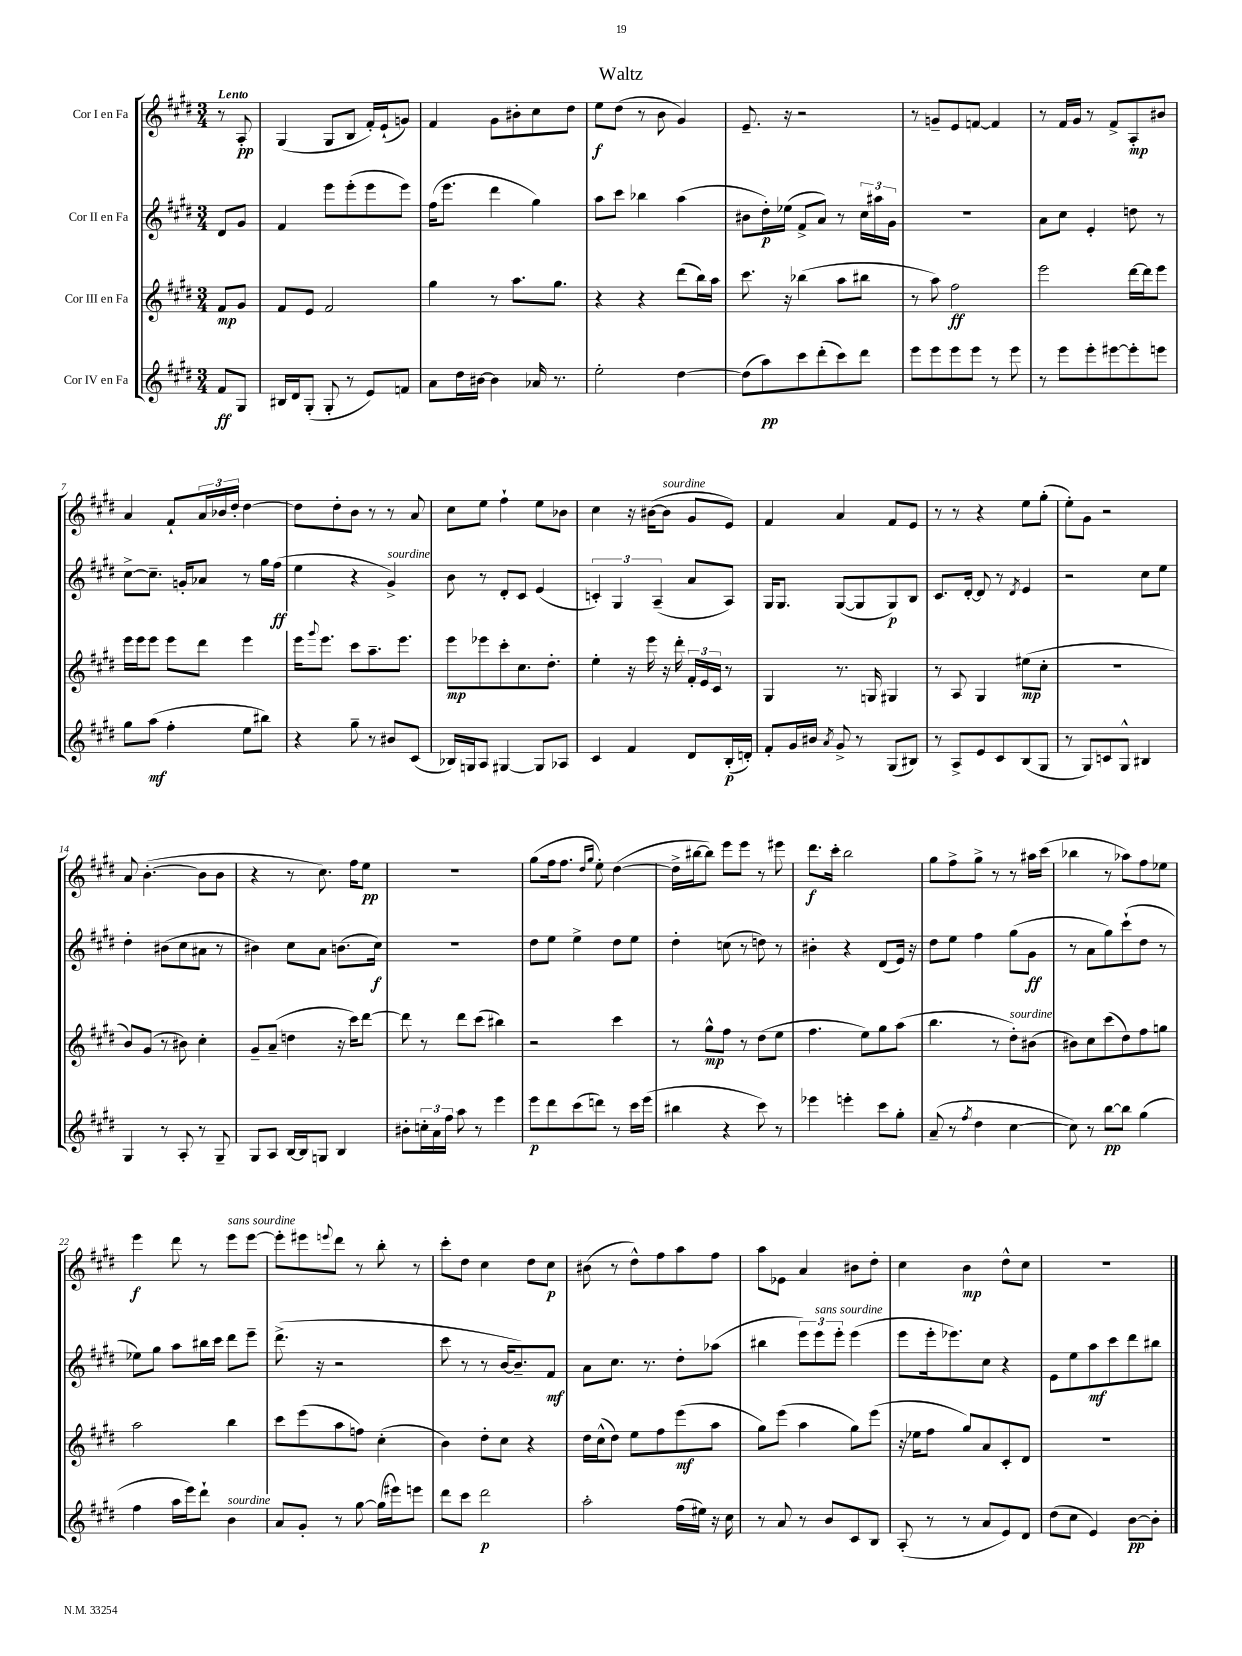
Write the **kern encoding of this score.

**kern	**dynam	**kern	**dynam	**kern	**dynam	**kern	**dynam
*part4	*part4	*part3	*part3	*part2	*part2	*part1	*part1
*staff4	*staff4	*staff3	*staff3	*staff2	*staff2	*staff1	*staff1
*I"Cor IV en Fa	*	*I"Cor III en Fa	*	*I"Cor II en Fa	*	*I"Cor I en Fa	*
*clefG2	*	*clefG2	*	*clefG2	*	*clefG2	*
*k[f#c#g#d#]	*	*k[f#c#g#d#]	*	*k[f#c#g#d#]	*	*k[f#c#g#d#]	*
*M3/4	*	*M3/4	*	*M3/4	*	*M3/4	*
=	=	=	=	=	=	=	=
!	!	!	!	!	!	!LO:TX:a:B:t=Lento	!
8f#/L	ff	8f#/L	mp	8d#/L	.	8r	.
8G#/J	.	8g#/J	.	8g#/J	.	8A'/	pp
=1	=1	=1	=1	=1	=1	=1	=1
16B#X/LL	.	8f#/L	.	4f#/	.	(4G#/	.
16d#/J	.	.	.	.	.	.	.
(8G#'/J	.	8e/J	.	.	.	.	.
8G#'/	.	2f#/	.	8eee\L	.	8G#/L	.
8r	.	.	.	(8eee'\	.	8B/J	.
8e/L)	.	.	.	8eee\	.	16f#'/LL)	.
.	.	.	.	.	.	(16e`/J	.
8fn/J	.	.	.	8eee\J)	.	8gn/J)	.
=2	=2	=2	=2	=2	=2	=2	=2
8a\L	.	4gg#\	.	(16ff#\KL	.	4f#/	.
.	.	.	.	8.eee\J	.	.	.
16dd#\L	.	.	.	.	.	.	.
[16b#X\JJ	.	.	.	.	.	.	.
4b#\]	.	8r	.	4ddd#\	.	8g#\L	.
.	.	8.aa\L	.	.	.	8b#X'\	.
16a-X/	.	.	.	4gg#\)	.	8cc#\	.
8.r	.	8.gg#\J	.	.	.	.	.
.	.	.	.	.	.	8dd#\J	.
=3	=3	=3	=3	=3	=3	=3	=3
2ee'\	.	4r	.	8aa\L	.	8ee\L	f
.	.	.	.	8ccc#\J	.	(8dd#\J	.
.	.	4r	.	4bb-X\	.	8r	.
.	.	.	.	.	.	8b\	.
[4dd#\	.	(8ddd#\L	.	(4aa\	.	4g#/)	.
.	.	16bb\L)	.	.	.	.	.
.	.	16aa\JJ	.	.	.	.	.
=4	=4	=4	=4	=4	=4	=4	=4
(8dd#\L]	.	8.ccc#\	.	8b#X\L	.	8.e~/	.
8aa\)	pp	.	.	16dd#'\L)	p	.	.
.	.	16r	.	(16ee-X\JJ	.	16r	.
8ccc#\	.	(4bb-X\	.	8f#^/L	.	2r	.
(8ddd#'\	.	.	.	8a/J)	.	.	.
8ccc#\)	.	8aa\L	.	8r	.	.	.
8ddd#\J	.	8bb#X\J	.	24cc#\LL	.	.	.
.	.	.	.	24aa#X\	.	.	.
.	.	.	.	24g#\JJ	.	.	.
=5	=5	=5	=5	=5	=5	=5	=5
8eee\L	.	8r	.	2.r	.	8r	.
8eee\	.	8aa\)	.	.	.	8gn~/L	.
8eee\	.	2ff#\	ff	.	.	8e/	.
8eee\J	.	.	.	.	.	[8fn/J	.
8r	.	.	.	.	.	4f/]	.
8eee\	.	.	.	.	.	.	.
=6	=6	=6	=6	=6	=6	=6	=6
8r	.	2eee\	.	8a\L	.	8r	.
8eee\L	.	.	.	8cc#\J	.	16f#/LL	.
.	.	.	.	.	.	16g#/JJ	.
8eee'\	.	.	.	4e'/	.	8r	.
[8eee#X\	.	.	.	.	.	8f#^/L	.
8eee#'\]	.	[16ddd#\LL	.	8ddn\	.	8A'/	mp
.	.	16ddd#\J]	.	.	.	.	.
8eeen\J	.	8eee\J	.	8r	.	8b#X/J	.
!!LO:LB:g=z
=7	=7	=7	=7	=7	=7	=7	=7
8gg#\L	.	16eee\LL	.	[8cc#^\L	.	4a/	.
.	.	16eee\J	.	.	.	.	.
(8aa\J	mf	8eee\J	.	8.cc#~\J]	.	.	.
4ff#'\	.	8eee\L	.	.	.	8f#`/L	.
.	.	.	.	16gn'/KL	.	.	.
.	.	8ddd#\J	.	8a-X/J	.	24a/L	.
.	.	.	.	.	.	24b-X/	.
.	.	.	.	.	.	24dd#'/JJ	.
8ee\L	.	4eee\	.	8r	.	[4dd#\	.
8bb#X\J)	.	.	.	16gg#\LL	.	.	.
.	.	.	.	(16ff#\JJ	ff	.	.
=8	=8	=8	=8	=8	=8	=8	=8
4r	.	16eee\KL	.	4ee\	.	8dd#\L]	.
.	.	8qqggg#/	.	.	.	.	.
.	.	8.eee\J	.	.	.	.	.
.	.	.	.	.	.	8dd#'\	.
8gg#~\	.	8ccc#\L	.	4r	.	8b\J	.
8r	.	8.aa~\	.	.	.	8r	.
!	!	!	!	!LO:TX:a:i:t=sourdine	!	!	!
8b#X/L	.	.	.	4g#^/)	.	8r	.
.	.	8.eee\J	.	.	.	.	.
(8c#/J	.	.	.	.	.	8a/	.
=9	=9	=9	=9	=9	=9	=9	=9
16B-X/LL)	.	8eee\L	mp	8b\	.	8cc#\L	.
16Gn/J	.	.	.	.	.	.	.
8A/J	.	8eee-X\	.	8r	.	8ee\J	.
[4G#X/	.	8ccc#'\	.	8d#'/L	.	4ff#`\	.
.	.	8.cc#\	.	8c#/J	.	.	.
8G#/L]	.	.	.	(4e/	.	8ee\L	.
.	.	8.dd#'\J	.	.	.	.	.
8A-X/J	.	.	.	.	.	8b-X\J	.
=10	=10	=10	=10	=10	=10	=10	=10
4c#/	.	4ee'\	.	6cn'/)	.	4cc#\	.
.	.	.	.	6G#/	.	.	.
4f#/	.	16r	.	.	.	16r	.
.	.	16eee\	.	.	.	([16b#X\KL	.
.	.	.	.	(6A~/	.	.	.
!	!	!	!	!	!	!LO:TX:a:i:t=sourdine	!
.	.	16r	.	.	.	8b#\J]	.
.	.	16ddd#'\	.	.	.	.	.
8d#/L	.	24f#'/LL	.	8a/L	.	8g#/L	.
.	.	24e/	.	.	.	.	.
.	.	24c#/JJ	.	.	.	.	.
(16B'/L	p	8r	.	8A/J)	.	8e/J)	.
16dn'/JJ)	.	.	.	.	.	.	.
=11	=11	=11	=11	=11	=11	=11	=11
8f#'/L	.	4G#/	.	16G#/KL	.	4f#/	.
.	.	.	.	8.G#/J	.	.	.
16g#/L	.	.	.	.	.	.	.
16b#X/JJ	.	.	.	.	.	.	.
8qa/	.	.	.	.	.	.	.
8g#^/	.	8.r	.	([8G#/L	.	4a/	.
8r	.	.	.	8G#/]	.	.	.
.	.	16Gn/	.	.	.	.	.
(8G#/L	.	4G#X/	.	8G#/)	p	8f#/L	.
8B#X/J)	.	.	.	8B/J	.	8e/J	.
=12	=12	=12	=12	=12	=12	=12	=12
8r	.	8r	.	8.c#/L	.	8r	.
8A^/L	.	8A/	.	.	.	8r	.
.	.	.	.	[16d#'/Jk	.	.	.
8e/	.	4G#/	.	8d#/]	.	4r	.
8c#/	.	.	.	8r	.	.	.
.	.	.	.	8qd#/	.	.	.
(8B/	.	(8ee#X\L	mp	4e/	.	8ee\L	.
8G#/J	.	8cc#'\J	.	.	.	(8gg#'\J	.
=13	=13	=13	=13	=13	=13	=13	=13
8r	.	2.r	.	2r	.	8ee'\L)	.
8G#/L)	.	.	.	.	.	8g#\J	.
8cn/	.	.	.	.	.	2r	.
8G#^^/J	.	.	.	.	.	.	.
4B#X/	.	.	.	8cc#\L	.	.	.
.	.	.	.	8ee\J	.	.	.
!!LO:LB:g=z
=14	=14	=14	=14	=14	=14	=14	=14
4G#/	.	8b/L)	.	4dd#'\	.	8a/	.
.	.	(8g#/J	.	.	.	([4.b'\	.
8r	.	8r	.	(8b#X\L	.	.	.
8A'/	.	8b#X\)	.	8cc#\	.	.	.
8r	.	4cc#'\	.	8a#X\J	.	8b\L]	.
8G#~/	.	.	.	8r	.	8b\J	.
=15	=15	=15	=15	=15	=15	=15	=15
8G#/L	.	8g#~/L	.	4b#X\)	.	4r	.
8A/J	.	(8a~/J	.	.	.	.	.
[16B/LL	.	4ddn\	.	8cc#\L	.	8r	.
16B/J]	.	.	.	.	.	.	.
8Gn/J	.	.	.	8a\J	.	8.cc#\)	.
4B/	.	16r	.	(8.bn\L	.	.	.
.	.	16ccc#\KL)	.	.	.	16ff#\KL	.
.	.	[8ddd#\J	.	.	.	8ee\J	pp
.	.	.	.	16cc#\Jk)	f	.	.
=16	=16	=16	=16	=16	=16	=16	=16
8b#X'\L	.	8ddd#\]	.	2.r	.	2.r	.
24ccn'\L	.	8r	.	.	.	.	.
24a\	.	.	.	.	.	.	.
24ff#\JJ	.	.	.	.	.	.	.
8aa\	.	8ddd#\L	.	.	.	.	.
8r	.	(8ccc#\J	.	.	.	.	.
4eee\	.	4bb#X\)	.	.	.	.	.
=17	=17	=17	=17	=17	=17	=17	=17
8eee\L	p	2r	.	8dd#\L	.	(8gg#\L	.
8ddd#\	.	.	.	8ee\J	.	16ff#\k	.
.	.	.	.	.	.	8.ff#\J	.
(8ccc#\	.	.	.	4ee^\	.	.	.
.	.	.	.	.	.	16qqdd#/LL	.
.	.	.	.	.	.	16qqgg#/JJ	.
8dddn\J)	.	.	.	.	.	8ee'\)	.
8r	.	4ccc#\	.	8dd#\L	.	([4dd#\	.
16ccc#\LL	.	.	.	8ee\J	.	.	.
(16eee\JJ	.	.	.	.	.	.	.
=18	=18	=18	=18	=18	=18	=18	=18
4bb#X\	.	8r	.	4dd#'\	.	16dd#^\LL]	.
.	.	.	.	.	.	[16bb#X\J	.
.	.	8gg#^^\L	mp	.	.	8bb#\J])	.
4r	.	8ff#\J	.	(8ccn\	.	8eee\L	.
.	.	8r	.	8r	.	8eee\J	.
8ccc#\)	.	(8dd#\L	.	8ddn\)	.	8r	.
8r	.	8ee\J	.	8r	.	8eee#X\	.
=19	=19	=19	=19	=19	=19	=19	=19
4eee-X\	.	4.ff#\	.	4b#X'\	.	8.ddd#\L	f
.	.	.	.	.	.	16ccc#'\Jk	.
4eeen'\	.	.	.	4r	.	2bb\	.
.	.	8ee\L)	.	.	.	.	.
8ccc#\L	.	8gg#\	.	(8d#/L	.	.	.
8gg#'\J	.	(8aa\J	.	16e/Jk)	.	.	.
.	.	.	.	16r	.	.	.
=20	=20	=20	=20	=20	=20	=20	=20
(8a~/	.	4.bb\	.	8dd#\L	.	8gg#\L	.
8r	.	.	.	8ee\J	.	8ff#^\	.
8qff#/	.	.	.	.	.	.	.
4dd#\	.	.	.	4ff#\	.	8gg#^\J	.
.	.	8r	.	.	.	8r	.
!	!	!LO:TX:a:i:t=sourdine	!	!	!	!	!
[4cc#\	.	8dd#'\L)	.	(8gg#\L	.	8r	.
.	.	(8b#X\J	.	8g#\J	ff	16aa#X\LL	.
.	.	.	.	.	.	(16ccc#\JJ	.
=21	=21	=21	=21	=21	=21	=21	=21
8cc#\])	.	8b#X\L)	.	8r	.	4bb-X\	.
8r	.	8cc#\	.	8a\L	.	.	.
[8bb\L	pp	(8ccc#\	.	8gg#\)	.	8r	.
8bb\J]	.	8dd#\)	.	(8ccc#`\	.	8aa-X\L)	.
(4gg#\	.	8ff#\	.	8dd#\J	.	8ff#\	.
.	.	8ggn\J	.	8r	.	8ee-X\J	.
!!LO:LB:g=z
=22	=22	=22	=22	=22	=22	=22	=22
4ff#\	.	2aa\	.	8ee-X\L)	.	4eee\	f
.	.	.	.	8gg#\J	.	.	.
16aa\LL	.	.	.	8aa\L	.	8ddd#\	.
16eee\J)	.	.	.	.	.	.	.
8ddd#`\J	.	.	.	16bb#X\L	.	8r	.
.	.	.	.	16ccc#\JJ	.	.	.
!	!	!	!	!	!	!LO:TX:a:i:t=sans sourdine	!
!LO:TX:a:i:t=sourdine	!	!	!	!	!	!	!
4b\	.	4bb\	.	8ddd#\L	.	8eee\L	.
.	.	.	.	8eee~\J	.	[8eee\J	.
=23	=23	=23	=23	=23	=23	=23	=23
8a/L	.	8ccc#\L	.	(8.ddd#^\	.	8eee'\L]	.
8g#'/J	.	(8eee\	.	.	.	8eee#X\	.
.	.	.	.	16r	.	.	.
.	.	.	.	.	.	8qqeeen/	.
8r	.	8aa\	.	2r	.	8ddd#\J	.
[8gg#\	.	8ffn\J)	.	.	.	8r	.
(16gg#\LL]	.	(4cc#'\	.	.	.	8bb'\	.
16eee#X\J)	.	.	.	.	.	.	.
8eeen\J	.	.	.	.	.	8r	.
=24	=24	=24	=24	=24	=24	=24	=24
8ddd#\L	.	4b\)	.	8ccc#\	.	8ccc#'\L	.
8ccc#\J	.	.	.	8r	.	8dd#\J	.
2ddd#\	p	8dd#'\L	.	8r	.	4cc#\	.
.	.	8cc#\J	.	[16b/KL	.	.	.
.	.	.	.	8.b~/])	.	.	.
.	.	4r	.	.	.	8dd#\L	.
.	.	.	.	8f#/J	mf	8cc#\J	p
=25	=25	=25	=25	=25	=25	=25	=25
2aa'\	.	16dd#\LL	.	8a\L	.	(8b#X\	.
.	.	(16cc#^^\J	.	.	.	.	.
.	.	8dd#\J)	.	8.cc#\J	.	8r	.
.	.	8ee\L	.	.	.	8dd#^^\L)	.
.	.	.	.	8.r	.	.	.
.	.	8ff#\	.	.	.	8ff#\	.
(16ff#\LL	.	(8eee\	mf	8dd#'\L	.	8aa\	.
16ee#X\JJ)	.	.	.	.	.	.	.
16r	.	8aa\J	.	(8aa-X\J	.	8ff#\J	.
16cc#\	.	.	.	.	.	.	.
=26	=26	=26	=26	=26	=26	=26	=26
8r	.	8gg#\L)	.	4bb#X\	.	8aa\L	.
8a/	.	(8eee\J	.	.	.	8e-X\J	.
8r	.	4aa\	.	12eee\L)	.	4a/	.
!	!	!	!	!LO:TX:a:i:t=sans sourdine	!	!	!
.	.	.	.	12eee\	.	.	.
8b/L	.	.	.	.	.	.	.
.	.	.	.	12eee'\J	.	.	.
8c#/	.	8gg#\L)	.	(4eee\	.	8b#X\L	.
8B/J	.	(8eee\J	.	.	.	8dd#'\J	.
=27	=27	=27	=27	=27	=27	=27	=27
(8A'/	.	16r	.	8eee\L	.	4cc#\	.
.	.	16ee-X\KL	.	.	.	.	.
8r	.	8ff#\J	.	16eee'\k	.	.	.
.	.	.	.	8.eee-X\)	.	.	.
8r	.	8gg#/L)	.	.	.	4b\	mp
8a/L	.	8a/	.	8cc#\J	.	.	.
8e/)	.	8c#'/	.	4r	.	8dd#^^\L	.
8d#/J	.	8d#/J	.	.	.	8cc#\J	.
=28	=28	=28	=28	=28	=28	=28	=28
(8dd#\L	.	2.r	.	8e\L	.	2.r	.
8cc#\J	.	.	.	8ee\	.	.	.
4e/)	.	.	.	8aa\	mf	.	.
.	.	.	.	8ccc#\	.	.	.
[8b\L	pp	.	.	8ddd#\	.	.	.
8b'\J]	.	.	.	8bb#X\J	.	.	.
==	==	==	==	==	==	==	==
*-	*-	*-	*-	*-	*-	*-	*-
